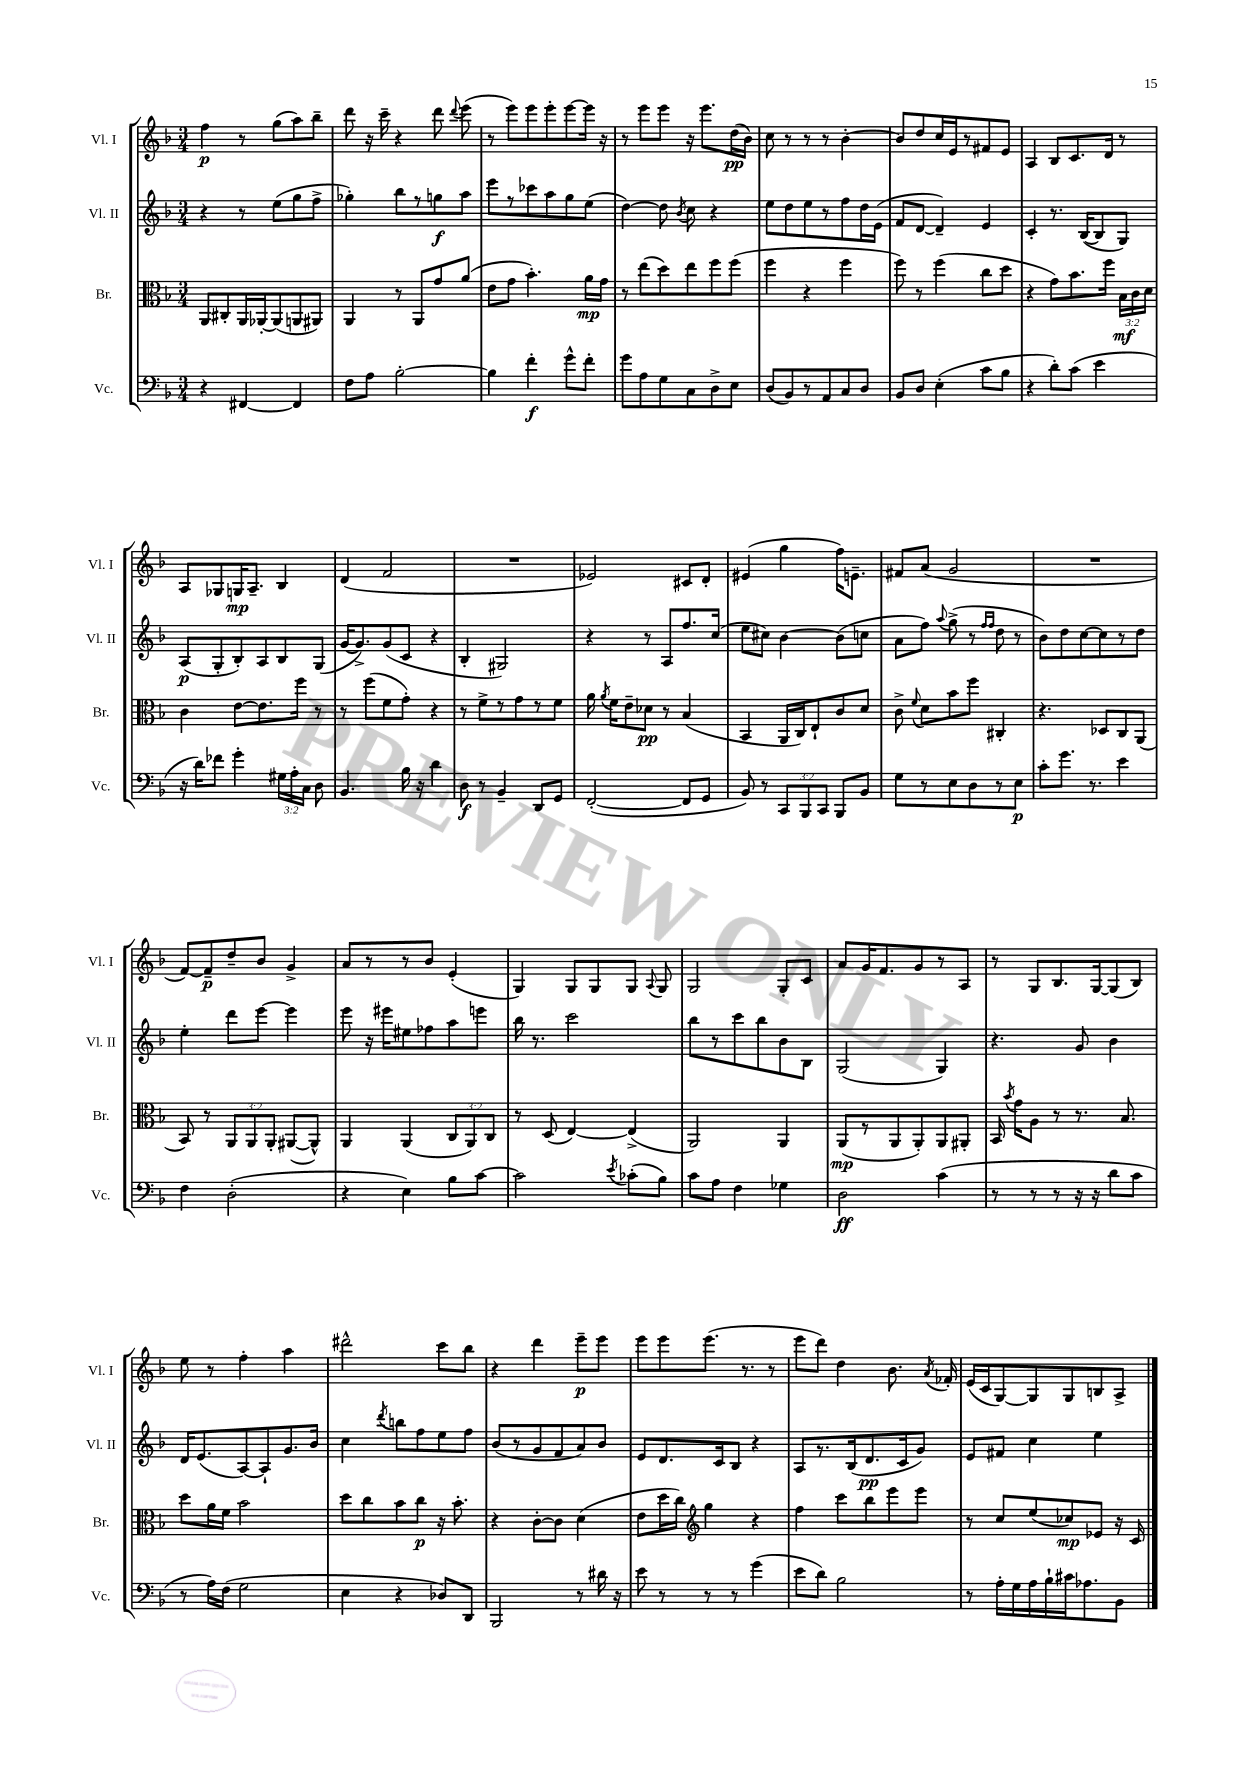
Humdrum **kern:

**kern	**kern	**kern	**kern
*staff4	*staff3	*staff2	*staff1
*clefF4	*clefC3	*clefG2	*clefG2
*k[b-]	*k[b-]	*k[b-]	*k[b-]
*M3/4	*M3/4	*M3/4	*M3/4
4r	8AA	4r	4ff
.	8C#'	.	.
[4FF#	16AA	8r	8r
.	[16AA-'	.	.
.	(8AA-]	(8ee	(8gg
4FF#]	8AA	8gg	8aa)
.	8AA#)	8ff^	8bb-~
=	=	=	=
8F	4AA	4gg-')	8ddd
8A	.	.	16r
.	.	.	16ccc~
[2B-'	8r	8bb-	4r
.	8AA	8r	.
.	8g	8gg	8ddd
.	.	.	8qqddd
.	(8a	8aa	(8eee
=	=	=	=
4B-]	8e	8eee	8r
.	8g	8r	8eee)
4f'	4.b-')	8ccc-	8eee
.	.	8aa	8eee'
8g^^	.	8gg	[8eee
8f'	16a	(8ee	16eee]
.	16g	.	16r
=	=	=	=
8g	8r	[4dd)	8r
8A	(8ee	.	8eee
8G	8dd)	8dd]	8eee
.	.	8qb-	.
8C	8ee	8cc	16r
.	.	.	8.eee
8D^	8ff	4r	.
8E	(8ff	.	(16dd
.	.	.	16b-)
=	=	=	=
(8D	4ff	8ee	8cc
8BB-)	.	8dd	8r
8r	4r	8ee	8r
8AA	.	8r	8r
8C	4ff	8ff	[4b-'
8D	.	16dd	.
.	.	(16e	.
=	=	=	=
8BB-	8ff)	8f	8b-]
8D	8r	[8d	8dd
(4E'	(4ff	4d~])	16cc
.	.	.	16e
.	.	.	8r
8c	8cc	4e	8f#
8B-	8dd	.	8e
=	=	=	=
4r	4r	4c'	4A
8d')	8g)	8.r	8B-
(8c	8.b-	.	8.c
.	.	([16B-	.
4e	.	8B-]	.
.	16ff	.	16d
.	24B-	8G)	8r
.	24c	.	.
.	24d	.	.
=	=	=	=
16r	4c	(8A	8A
16d)	.	.	.
8f-	.	8G'	8G-
4g'	[8e	8B-')	16G
.	.	.	8.A~
.	8.e]	8A	.
24G#	.	8B-	4B-
24A'	.	.	.
.	16ff	.	.
24C	.	.	.
8D	8r	(8G	.
=	=	=	=
4.BB-	8r	[16g	(4d
.	.	8.g^])	.
.	(8ff	.	.
.	8f	(8g	2f
16B-	8g')	8c	.
16r	.	.	.
4d	4r	4r	.
=	=	=	=
8D	8r	4B-'	2.r
8r	8f^	.	.
4BB-~	8r	2G#)	.
.	8g	.	.
8DD	8r	.	.
8GG	8f	.	.
=	=	=	=
([2FF'	16a	4r	2e-)
.	8qa	.	.
.	16f	.	.
.	8e~	.	.
.	8d-	8r	.
.	8r	8A	.
8FF]	(4B-	8.ff	8c#
8GG	.	.	8d'
.	.	(16cc	.
=	=	=	=
8BB-)	4BB-	8ee	(4e#
8r	.	8cc#)	.
12CC	16AA	[4b-	4gg
.	16C)	.	.
12BBB-	.	.	.
.	8E`	.	.
12CC	.	.	.
8BBB-	8c	(8b-]	16ff)
.	.	.	8.e~
8BB-	8d	8cc	.
=	=	=	=
8G	8c^	8a	8f#
.	8qqf	.	.
8r	8d	8ff)	(8a
.	.	8qqaa	.
8E	8b-	(8gg^	2g
8D	8ff	8r	.
.	.	16qqff	.
.	.	16qqff	.
8r	4C#'	8dd	.
8E	.	8r	.
=	=	=	=
8c'	4.r	8b-)	2.r
8.g	.	8dd	.
.	.	[8cc	.
8.r	.	.	.
.	8D-	8cc]	.
4e	8C	8r	.
.	(8AA	8dd	.
=	=	=	=
4F	8BB-)	4ee'	[8f)
.	8r	.	8f~]
(2D'	12AA	8ddd	8dd~
.	12AA	.	.
.	.	[8eee	8b-
.	12AA'	.	.
.	([8AA#	4eee]	4g^
.	8AA#^^])	.	.
=	=	=	=
4r	4AA	8eee	8a
.	.	16r	8r
.	.	16eee#	.
4E)	(4AA	8ee#	8r
.	.	8ff-	8b-
8B-	12C	8aa	(4e'
.	12AA)	.	.
[8c	.	8eee	.
.	12C	.	.
=	=	=	=
2c]	8r	16bb-	4G)
.	.	8.r	.
.	(8D	.	.
.	[4E)	2ccc	8G
.	.	.	8G
8qe	.	.	.
(8c-'	(4E^]	.	8G
.	.	.	8qqA
8B-)	.	.	8G
=	=	=	=
8c	2AA)	8bb-	2G
8A	.	8r	.
4F	.	8ccc	.
.	.	8bb-	.
4G-	4AA	8b-	8G'
.	.	8B-	8c
=	=	=	=
2D	(8AA	(2G	8a
.	8r	.	16g
.	.	.	8.f
.	8AA	.	.
.	8AA')	.	8g
(4c	8AA	4G)	8r
.	8AA#'	.	8A
=	=	=	=
8r	16BB-	4.r	8r
.	8qb-	.	.
.	16g	.	.
8r	8A	.	8G
8r	8r	.	8.B-
16r	8.r	8g	.
16r	.	.	[16G
8d	.	4b-	(8G]
.	8.B-	.	.
8c	.	.	8B-)
=	=	=	=
8r	8dd	16d	8ee
.	.	(8.e	.
16A)	16a	.	8r
(16F	16f	.	.
2G	2b-	[8A)	4ff'
.	.	8A`]	.
.	.	8.g	4aa
.	.	16b-	.
=	=	=	=
4E	8dd	4cc	2ddd#^^
.	8cc	.	.
.	.	8qddd	.
4r	8b-	8bb	.
.	8cc	8ff	.
8D-)	16r	8ee	8ccc
.	8.b-'	.	.
8DD	.	8ff	8bb-
=	=	=	=
2BBB-	4r	(8b-	4r
.	.	8r	.
.	[8c'	8g	4ddd
.	8c]	8f	.
8r	(4d	8a)	8eee~
16d#	.	8b-	8eee
16r	.	.	.
=	=	=	=
8e	8e	8e	8eee
8r	16dd	8.d	8eee
.	16cc)	.	.
*	*clefG2	*	*
8r	4gg	.	(8.eee
.	.	16c	.
8r	.	8B-	.
.	.	.	8.r
(4g	4r	4r	.
.	.	.	8r
=	=	=	=
8e	4ff	8A	8eee
8d)	.	8.r	8ddd)
2B-	8ccc	.	4dd
.	.	(16B-	.
.	8bb-	8.d	.
.	8eee	.	8.b-
.	.	16c	.
.	8eee	8g)	.
.	.	.	8qa
.	.	.	16f-'
=	=	=	=
8r	8r	8e	(16e
.	.	.	16c
16A'	8cc	8f#	[8G)
16G	.	.	.
16A	(8ee	4cc	8G]
16B-`	.	.	.
16c#	8cc-)	.	8G
8.A-	.	.	.
.	8e-	4ee	8B
8BB-	16r	.	8A^
.	16c	.	.
==	==	==	==
*-	*-	*-	*-
